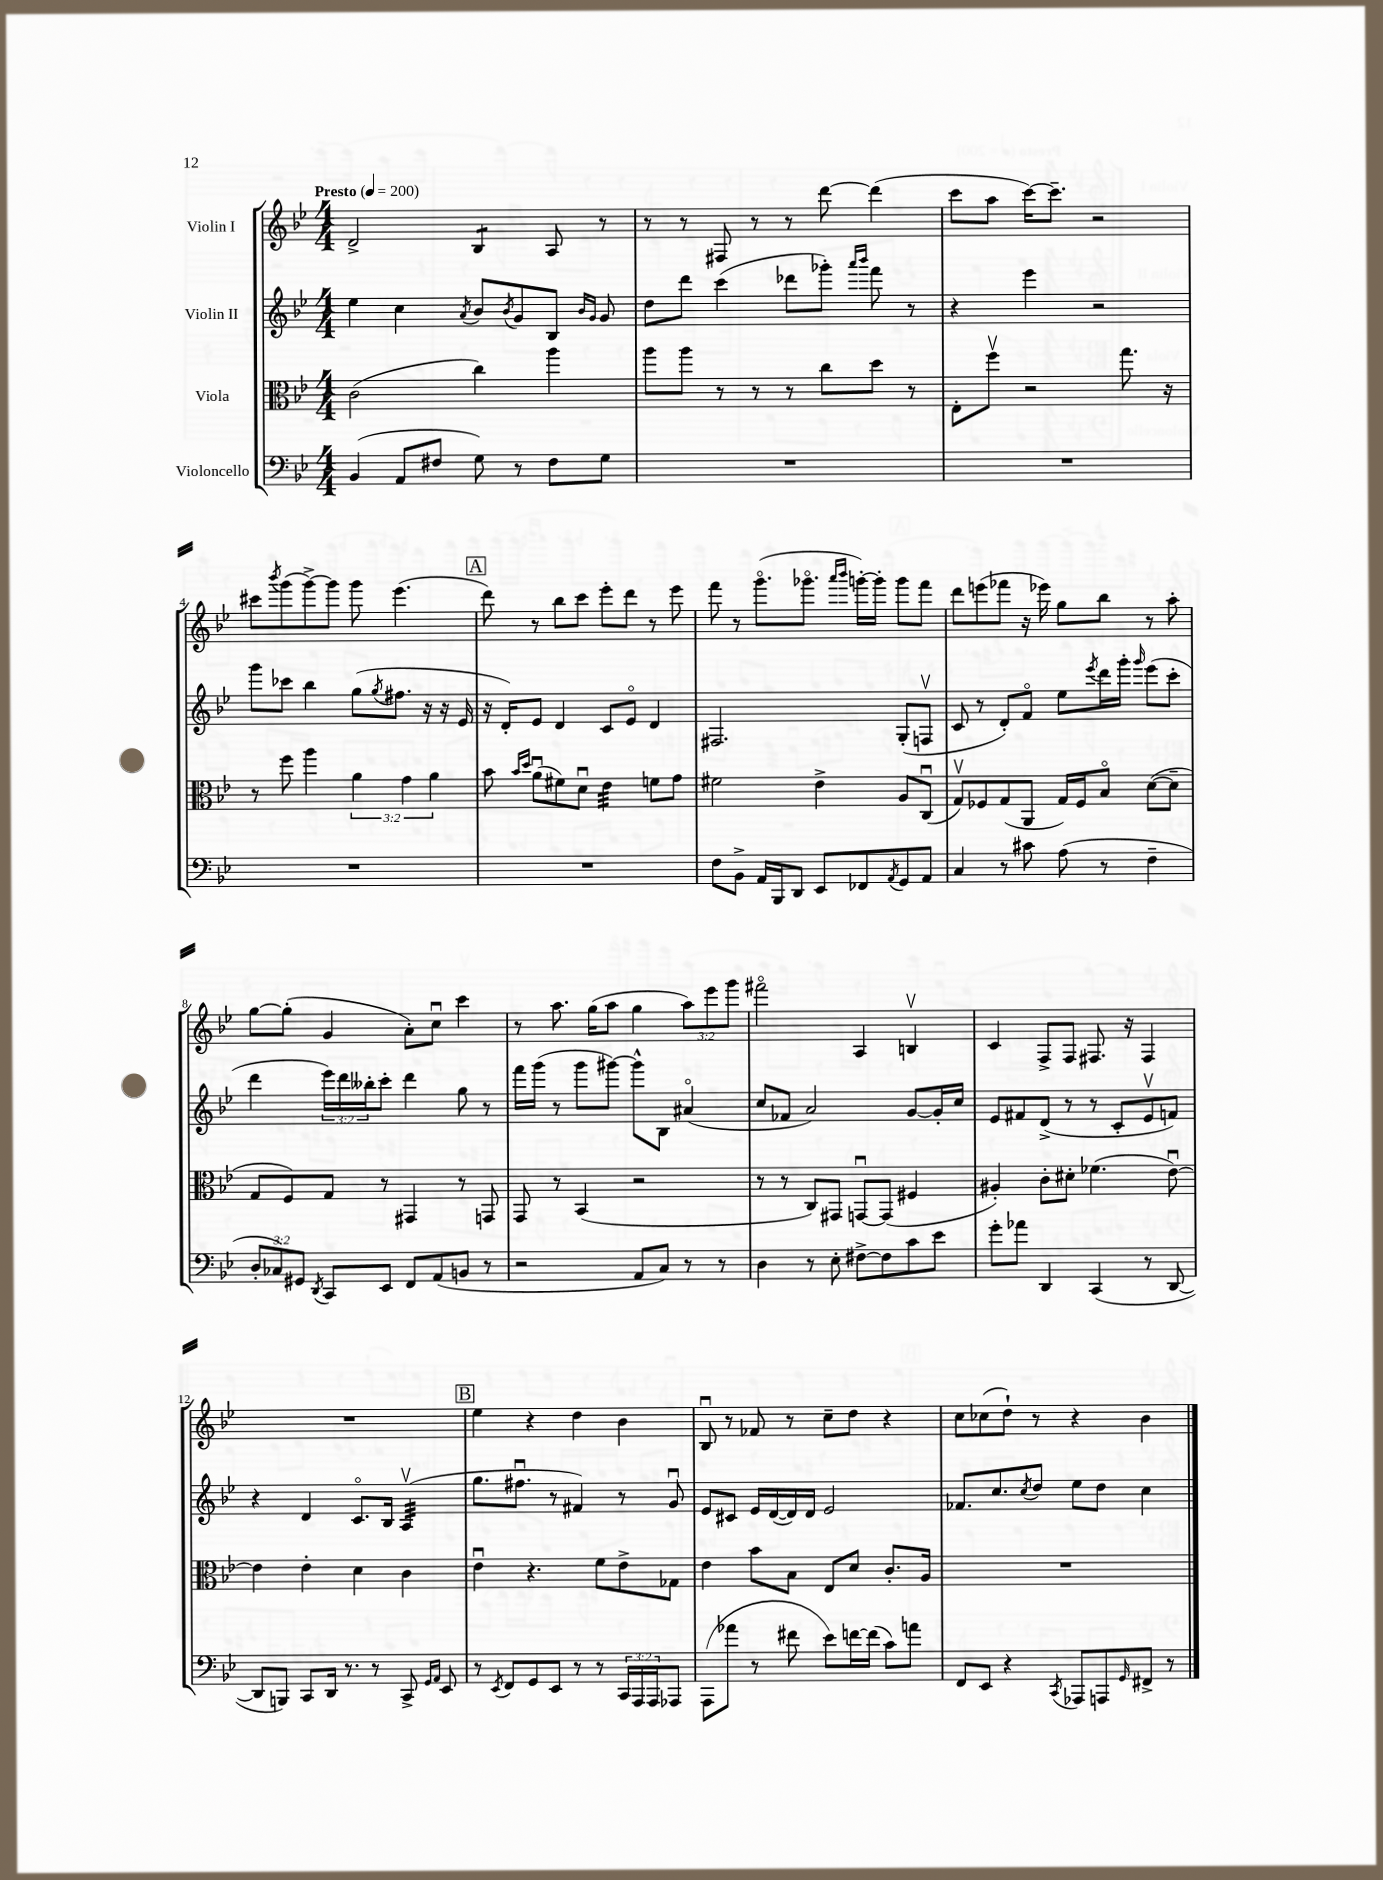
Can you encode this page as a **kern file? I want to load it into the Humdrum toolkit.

**kern	**kern	**kern	**kern
*staff4	*staff3	*staff2	*staff1
*clefF4	*clefC3	*clefG2	*clefG2
*k[b-e-]	*k[b-e-]	*k[b-e-]	*k[b-e-]
*M4/4	*M4/4	*M4/4	*M4/4
*MM200	*MM200	*MM200	*MM200
(4BB-/	(2c\	4ee-\	2d^/
8AA/L	.	4cc\	.
8F#/J	.	.	.
.	.	8qa/	.
8G\)	4cc\)	8b-/L	4B-/
.	.	8qb-/	.
8r	.	8g/	.
8F#\L	4aa\	8B-/J	8A/
.	.	16qqb-/LL	.
.	.	16qqg/JJ	.
8G\J	.	8g/	8r
=	=	=	=
1r	8aa\L	8dd\L	8r
.	8aa\J	8ddd\J	8r
.	8r	(4ccc\	8F#/
.	8r	.	8r
.	8r	8ddd-\L	8r
.	8cc\L	8ggg-'\J)	[8ddd\
.	.	16qqaaa/LL	.
.	.	16qqbbb-/JJ	.
.	8dd\J	8fff\	(4ddd\]
.	8r	8r	.
=	=	=	=
1r	8E-'\L	4r	8ccc\L
.	8ffv\J	.	8aa\J
.	2r	4eee-\	[16ccc\LK)
.	.	.	8.ccc~\]J
.	.	2r	2r
.	8.gg\	.	.
.	16r	.	.
=	=	=	=
1r	8r	8ggg\L	8ccc#\L
.	.	.	8qbbb-/
.	8ff\	8ccc-\J	(8ggg\
.	4aa\	4bb-\	[8ggg^\)
.	.	.	8ggg\]J
.	6a\	(8gg\L	8ggg\
.	.	8qgg/	.
.	.	8.ff#\J	(4.eee-\
.	6g\	.	.
.	.	16r	.
.	6a\	.	.
.	.	16r	.
.	.	16e-/	.
=	=	=	=
1r	8b-\	16r	8ddd\)
.	.	16d'/LK)	.
.	16qqb-/LL	.	.
.	16qqdd/JJ	.	.
.	(8au\L	8e-/J	8r
.	8f#\)	4d/	8bb-\L
.	8du\J	.	8ccc\J
.	4e-\	8c/L	8eee-'\L
.	.	8e-o/J	8ddd\J
.	8f\L	4d/	8r
.	8g\J	.	8eee-\
=	=	=	=
8F\L	2f#\	2.F#/	8fff\
8BB-^\J	.	.	8r
16AA/LL	.	.	(8.gggo\L
16BBB-/J	.	.	.
8DD/J	.	.	.
.	.	.	8.ggg-o\J
8EE-/L	4e-^\	.	.
.	.	.	16qqaaa/LL
.	.	.	16qqbbb-/JJ
8FF-/	.	.	[16ggg'\LL)
.	.	.	16ggg'\]JJ
8qAA/	.	.	.
8GG/	8A/L	(8G'/L	8ggg\L
8AA/J	(8Cu/J	8Fv/J	8fff\J
=	=	=	=
4C/	8Gv/L)	8c/	8ddd\L
.	8F-/	8r	(8eee\
8r	(8G/	8d'/L)	8fff-\J
8c#\	8AA/J	8fo/J	16r
.	.	.	16eee-\)
(8A\	16G/LL)	8ee-\L	8gg\L
.	16F-/J	.	.
.	.	8qeee-/	.
8r	8B-o/J	16ddd\L	8bb-\J
.	.	16ggg'\JJ	.
.	.	16qqggg/	.
4F~\	([8d\L	(8eee-\L	8r
.	8d~\]J	8ccc'\J	8aa'\
=	=	=	=
12D'/L	8G/L	4ddd\	[8gg\L
12C-/)	.	.	.
.	8F/)	.	(8gg'\]J
12GG#/J	.	.	.
8qDD/	.	.	.
8CC/L	8G/J	24eee-\LL)	4g/
.	.	24ddd\	.
.	.	24bb--'\J	.
8EE-/J	8r	8ccc'\J	.
8FF/L	4GG#/	4ddd\	8a'\L)
(8AA/	.	.	8ccu\J
8BB/J	8r	8gg\	4ccc\
8r	8GG/	8r	.
=	=	=	=
2r	8GG/	16fff\LL	8r
.	.	(16ggg\JJ	.
.	8r	8r	8.aa\
.	(4BB-/	8ggg\L	.
.	.	.	(16gg\LK
.	.	[8ggg#\J)	8aa\J
8AA/L	2r	8ggg#^^\]L	4gg\
8C/J)	.	8B-\J	.
8r	.	(4a#o/	12aa\L)
.	.	.	12eee-\
8r	.	.	.
.	.	.	12ggg\J
=	=	=	=
4D\	8r	8cc/L	2fff#o\
.	8r	8f-/J	.
8r	8C/L)	2a/)	.
8E-'\	8GG#/J	.	.
[8F#^\L	[8GGu/L	.	4A/
8F#\]	(8GG/]J	.	.
8c\	4F#/	[8g/L	4Bv/
8e-\J	.	16g'/]L	.
.	.	16cc/JJ	.
=	=	=	=
8g'\L	4A#'/)	8e-/L	4c/
8a-\J	.	8f#/	.
4DD/	8c'\L	(8d^/J	8F^/L
.	8d#'\J	8r	8F/J
(4CC/	(4.f-\	8r	8.F#/
.	.	8c'/L	.
.	.	.	16r
8r	.	8e-v/	4F#/
[8DD/	[8e-u\)	8f/J)	.
=	=	=	=
8DD/]L	4e-\]	4r	1r
8BBB/J)	.	.	.
8CC/L	4e-'\	4d/	.
16DD/Jk	.	.	.
8.r	.	.	.
.	4d\	8.co/L	.
8r	.	.	.
.	.	16B-/Jk	.
8CC^/	4c\	(4Av/	.
16qqGG/LL	.	.	.
16qqAA/JJ	.	.	.
8EE-/	.	.	.
=	=	=	=
8r	4e-u\	8.gg\L	4ee-\
8qEE-/	.	.	.
8FF/L	.	.	.
.	.	8.ff#u\J	.
8GG/	4.r	.	4r
8EE-/J	.	8r	.
8r	.	4f#/)	4dd\
8r	8f\L	.	.
24CC/LL	8e-^\	8r	4b-\
24AAA/	.	.	.
24AAA/J	.	.	.
8AAA-/J	8G-\J	8gu/	.
=	=	=	=
(8AAA\L	4e-\	8e-/L	8B-u/
8a-\J	.	8c#/J	8r
8r	8b-\L	16e-/LL	8f-/
.	.	([16d/	.
8f#\	8B-\J	16d/])	8r
.	.	16d/JJ	.
8e-\L)	8E-/L	2e-/	8cc~\L
[16f\L	8d/J	.	8dd\J
(16f\]JJ	.	.	.
8c\L)	8.c'/L	.	4r
8a\J	.	.	.
.	16A/Jk	.	.
=	=	=	=
8FF/L	1r	8.f-/L	8cc\L
8EE-/J	.	.	(8cc-\
.	.	8.cc/	.
4r	.	.	8dd`\J)
.	.	8qcc/	.
.	.	8dd/J	8r
8qCC/	.	.	.
8AAA-/L	.	8ee-\L	4r
8AAA/	.	8dd\J	.
16qqGG/	.	.	.
8FF#^/J	.	4cc\	4b-\
8r	.	.	.
==	==	==	==
*-	*-	*-	*-
